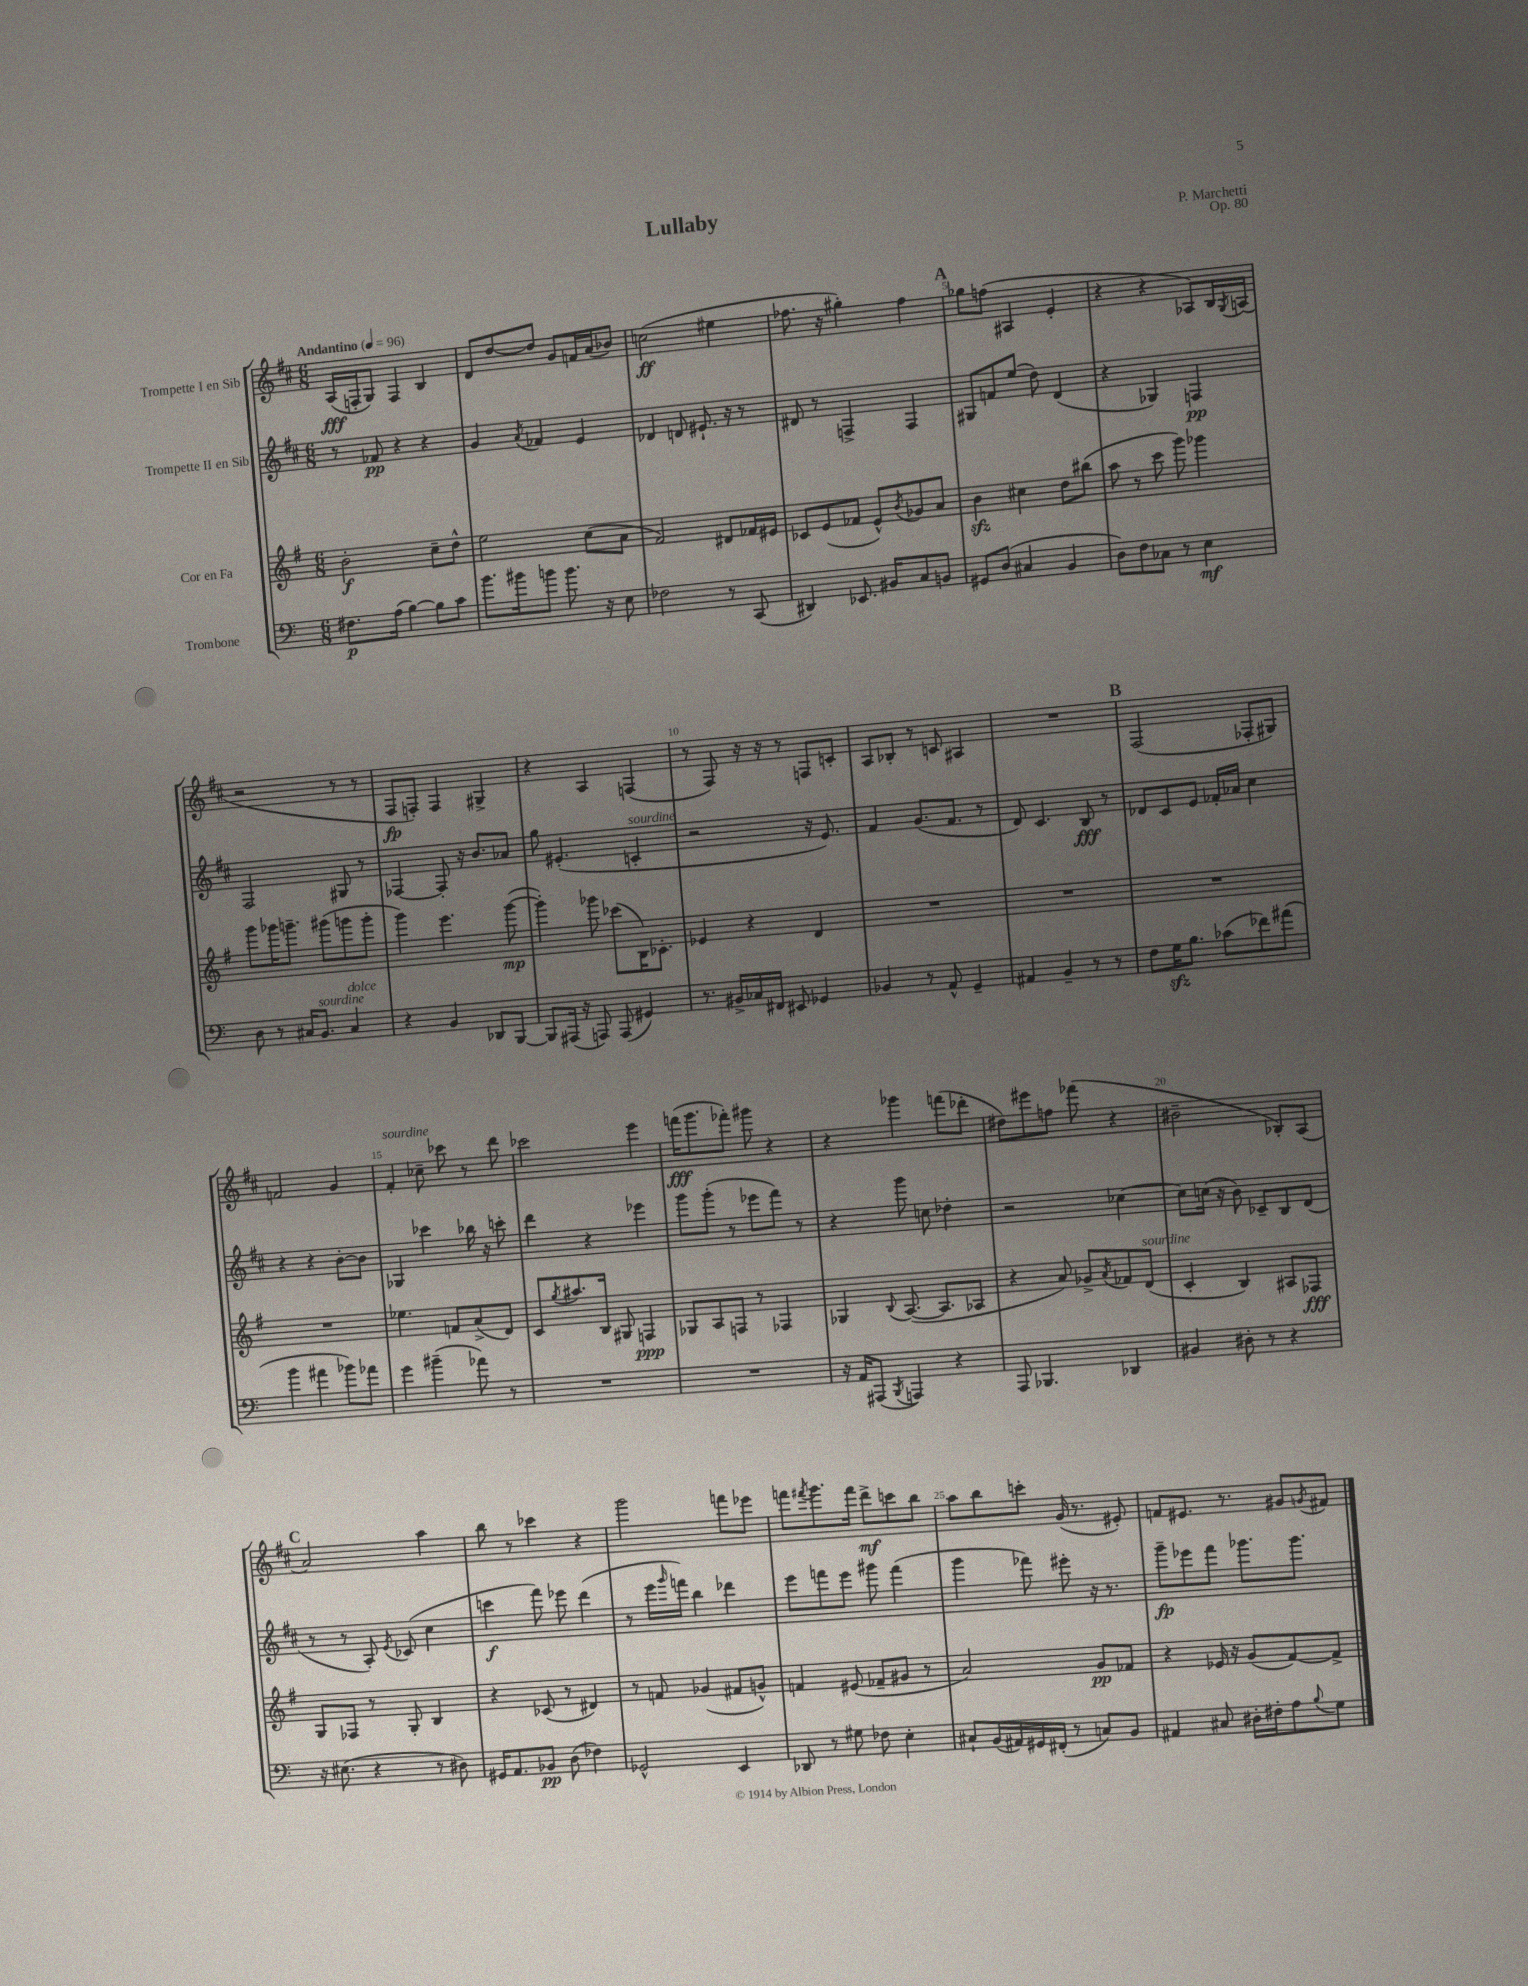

**kern	**kern	**kern	**kern
*staff4	*staff3	*staff2	*staff1
*clefF4	*clefG2	*clefG2	*clefG2
*k[]	*k[f#]	*k[f#c#]	*k[f#c#]
*M6/8	*M6/8	*M6/8	*M6/8
*MM96	*MM96	*MM96	*MM96
8.F#\L	2b'\	8r	(16A/LL
.	.	.	16F'/J
.	.	8f-/	8G/J)
(16A\Jk	.	.	.
[4B\)	.	4r	4F/
8B\]L	8cc~\L	4r	4B/
8c\J	8dd^^\J	.	.
=	=	=	=
8.b\L	2ee\	4g/	8d/L
.	.	.	[8dd/
16b#\k	.	.	.
.	.	8qa/	.
8b\J	.	4f-/	8dd/]J
8.b\	.	.	8g/L
.	(8cc\L	4e/	16f/L
16r	.	.	(16a/J
8E\	8a\J	.	8b-/J)
=	=	=	=
2F-\	2f#/)	4d-/	(2cc\
.	.	8d/	.
.	.	8.e#`/	.
8r	8d#/L	.	4ee#\
.	.	16r	.
(8CC/	16f-/L	8r	.
.	16e#/JJ	.	.
=	=	=	=
4DD#/)	8c-/L	8d#/	8.ff-\
.	(8e/	8r	.
.	.	.	16r
8.EE-/	8f-/J	4F^/	4gg#'\)
.	8e^^/L)	.	.
16BB#/LK	.	.	.
.	8qb/	.	.
8C/	8g-/	4F/	4ff-\
8BB/J	8a/J	.	.
=	=	=	=
8GG#/L	4b\	8G#/L	8gg-\L
(8D/J	.	8f/	(8ff\J
4C#/	4cc#\	(8ee/J	4A#/
.	.	8dd\)	.
4BB/	8dd\L	(4d/	4e'/
.	(8bb#\J	.	.
=	=	=	=
8D\L)	8aa\	4r	4r
8F\	8r	.	.
8C-\J	8ccc\	4G-/)	4r
8r	8ggg\)	.	.
4E\	4ggg-\	4F/	8A-/L)
.	.	.	16B/L
.	.	.	8qG/
.	.	.	(16A/JJ
=	=	=	=
8D\	8ggg\L	2F#/	2r
8r	16ggg-\K	.	.
.	8.ggg~\J	.	.
16C#/LK	.	.	.
8.BB/J	.	.	.
.	(8ggg#\L	.	.
4C#/	8ggg\	8G#/	8r
.	8ggg'\J	8r	8r
=	=	=	=
4r	4ggg\)	[4F-/	8F#/L
.	.	.	8F'/J)
4BB/	4.eee\	8F-'/]	4F/
.	.	16r	.
.	.	8.b/L	.
8DD-/L	.	.	4G#^/
[8BBB/J	([8ggg\	8a-/J	.
=	=	=	=
8BBB/]L	4ggg'\])	8gg\	4r
(16AAA#/Jk	.	(4.e#'/	.
16r	.	.	.
8AAA/)	8ggg-\	.	4A/
(8AAA/	(8ccc-\L	.	.
4GG#/)	16B\K)	4c'/	(4F/
.	8.c-'\J	.	.
=	=	=	=
8.r	4e-/	2r	8r
.	.	.	8F#/)
16BB#^/LL	.	.	.
16C-/	4r	.	16r
16FF#/JJ	.	.	16r
8EE#/	.	.	8r
4GG-/	4d/	16r	8F/L
.	.	8.e/)	.
.	.	.	8c'/J
=	=	=	=
4BB-/	2.r	4f#/	8A/L
.	.	.	8B-'/J
8r	.	(8.g/L	8r
8AA^^/	.	.	8c/
.	.	8.f#/J	.
4GG~/	.	.	4A#/
.	.	8r	.
=	=	=	=
4AA#/	2.r	8d/)	2.r
.	.	4.c#/	.
4BB~/	.	.	.
8r	.	8B/	.
8r	.	8r	.
=	=	=	=
8F\L	2.r	8d-/L	(2F#/
16G\K	.	8c#/	.
8.B\J	.	.	.
.	.	8e/J	.
(8c-\L	.	16f-'/LL	.
.	.	16a-/JJ	.
8f-\)	.	4cc#\	8F-'/L
(8a#\J	.	.	8G#/J)
=	=	=	=
4b\	2.r	4r	2f/
4a#\	.	4r	.
8b-\L)	.	[8b'\L	4g/
8a-\J	.	8b\]J	.
=	=	=	=
4g\	4.ee-\	4G-/	4f#'/
(4b#~\	.	4ccc-\	8cc-~\
.	8f/L	.	8ccc-\
8a-\)	(8a^/	16bb-\	8r
.	.	16r	.
8r	8d/J)	8ccc'\	8ddd\
=	=	=	=
2.r	8c/L	4ddd\	2ccc-\
.	8qgg/	.	.
.	8.aa#/	.	.
.	.	4r	.
.	16B/Jk	.	.
.	8G#/	.	.
.	4F/	4eee-\	4eee\
=	=	=	=
2.r	8G-/L	8ggg\L	(16fff\LK
.	.	.	8.ggg\
.	8A/	(8ggg'\J	.
.	8F/J	8r	8fff-'\J)
.	8r	8eee-\L	8ggg#\
.	4F-/	8fff#\J)	4r
.	.	8r	.
=	=	=	=
16r	4G-/	4r	4r
16AA/LK	.	.	.
(8AAA#/J	.	.	.
8qBBB/	8qqB/	.	.
4AAA/)	([8.A/	8ggg\	4ggg-\
.	.	8cc\	.
.	8.A/]L	.	.
4r	.	4dd-'\	(8fff\L
.	8A-/J	.	8ddd-'\J
=	=	=	=
8AAA/	4r	2r	8dd#\L)
4.BBB-/	.	.	8eee#\
.	8a/)	.	8ff\J
.	8g-^/L	.	(8fff-\
.	8qa/	.	.
4DD-/	8f-/	[4cc-\	4r
.	(8d/J	.	.
=	=	=	=
4BB#/	4c'/	8cc-\]L	2b#~\
.	.	(16cc\Jk	.
.	.	16r	.
8D#'\	4B/)	8b\)	.
8r	.	8c-~/L	.
4r	8A#/L	8B/	8B-'/L)
.	8F-/J	(8d/J	(8A/J
=	=	=	=
16r	8G/L	8r	2a/)
(8.E#\	.	.	.
.	8F-/J	8r	.
4r	8r	8A'/)	.
.	.	8qe/	.
.	8G'/	(8c-/	.
8r	4B/	4cc#\	4aa\
8D#\)	.	.	.
=	=	=	=
16GG#/LK	4r	4ccc\	8bb\
8.AA/	.	.	.
.	.	.	8r
8BB-/J	(8c-/	8fff#\)	4ccc-\
(8D\	8r	8eee-\	.
4F-\)	4d#/)	(4ddd\	4r
=	=	=	=
2GG-^^/	8r	8r	2ggg\
.	8f/	16eee\LL	.
.	.	16qqggg/	.
.	.	16fff\JJ)	.
.	(4g-/	4bb\	.
4EE/	8f#/L	4ddd-\	8fff\L
.	8g^^/J)	.	8eee-\J
=	=	=	=
8DD-/	4f/	8eee\L	8fff\L
.	.	.	8qfff#/
8r	.	8fff\	8.ggg\
8G#\	(8e#/	8eee\J	.
.	.	.	16fff#\Jk
8F-\	8f-~/L	8ggg#\	8ddd^\L
4E'\	8g#/J	(4fff\	8ccc\
.	8r	.	8bb\J
=	=	=	=
8C#`/L	2a/)	4ggg\	8aa\L
(16BB/L	.	.	8bb\
16AA#/)	.	.	.
16GG#/	.	8fff-\)	8ccc'\J
(16FF#'/JJ	.	.	.
8r	.	8eee#'\	(16g/
.	.	.	8.r
8C/L)	8g/L	16r	.
.	.	8.r	.
8BB/J	8f-/J	.	8e#'/)
=	=	=	=
4AA#/	4r	8ggg~\L	8f/L
.	.	8eee-\	8.e#/J
8C#/	16e-/	8fff#\J	.
.	16r	.	8.r
16D#'\LL	(8g/L	8.ggg-\L	.
16F#'\J	.	.	.
8A\	[8f#/)	.	8g#/L
.	.	8.ggg-\J	.
8qqB/	.	.	8qg/
8G\J	8f#^/]J	.	8f#/J
==	==	==	==
*-	*-	*-	*-
